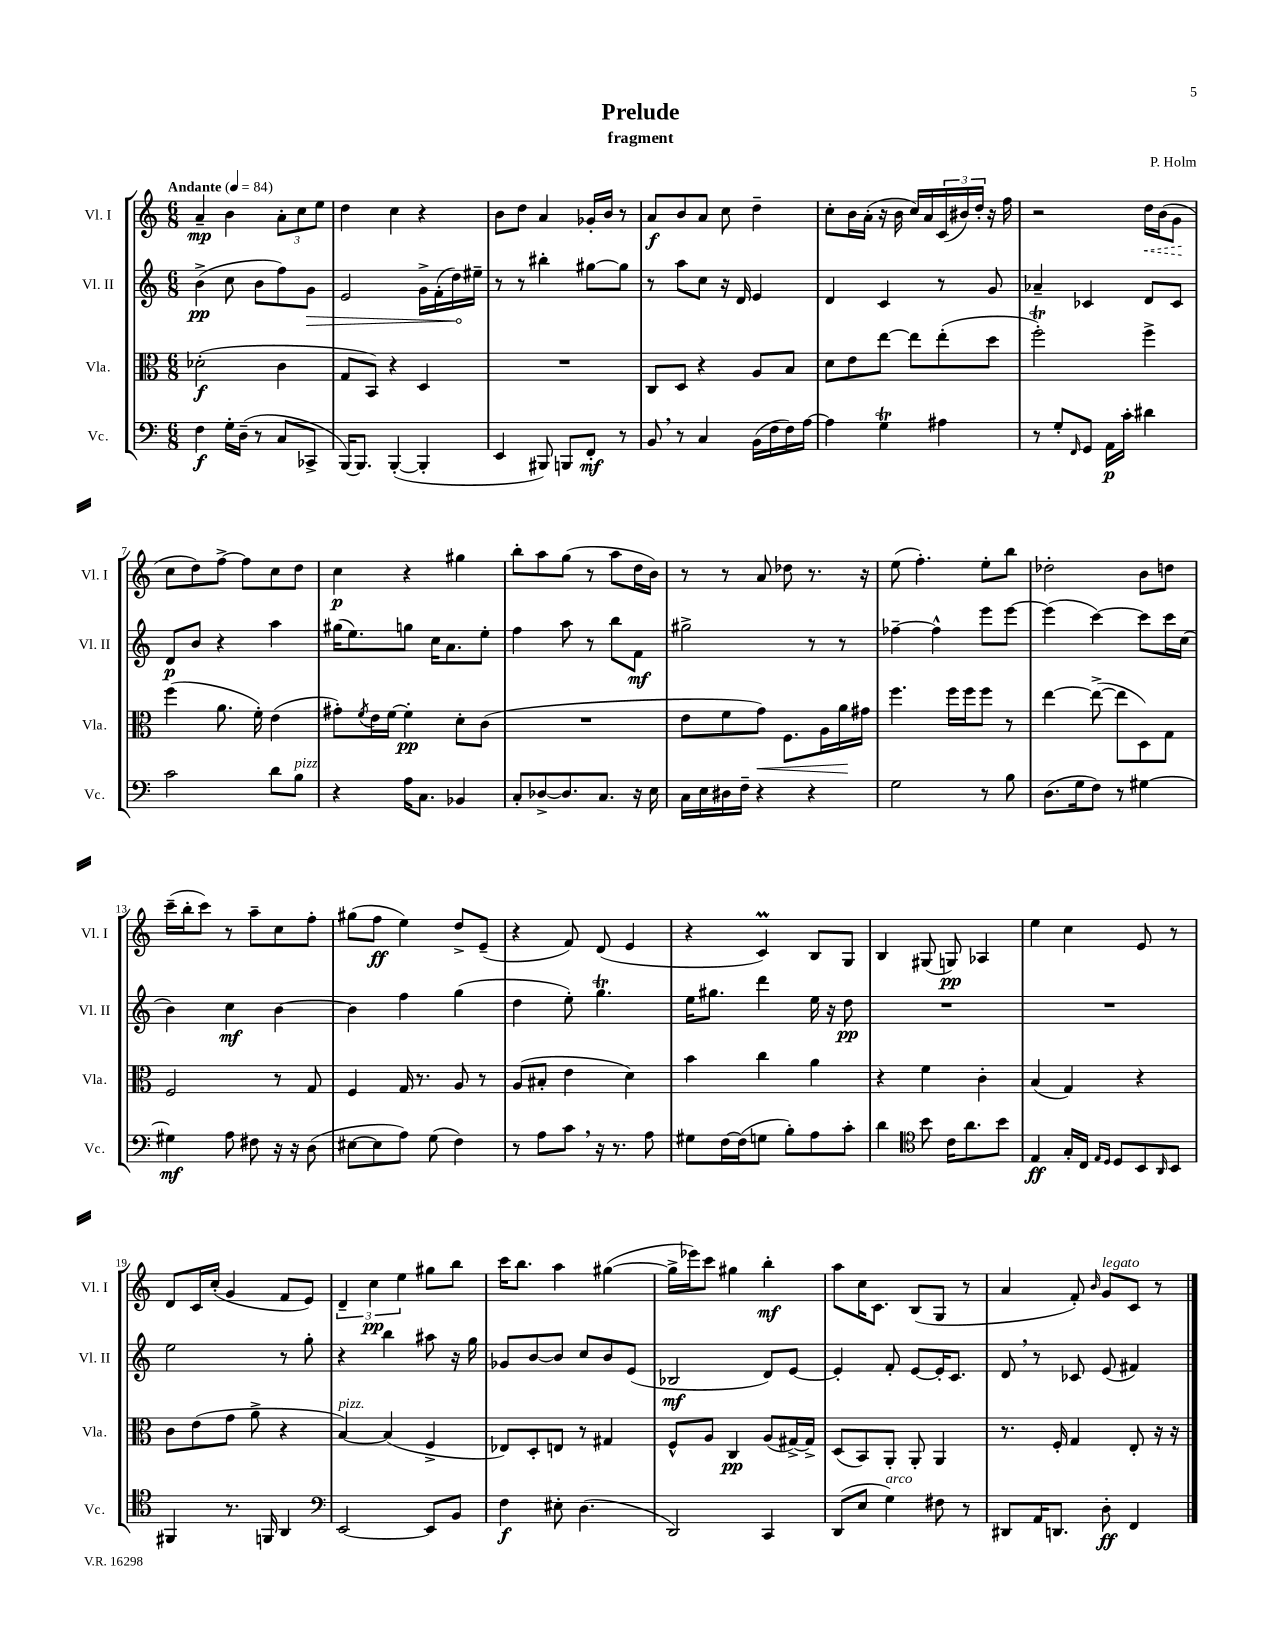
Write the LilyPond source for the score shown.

\header { title = "Prelude" composer = "P. Holm" subtitle = "fragment" }
<<
\new StaffGroup <<
\new Staff = "s0" \with { instrumentName = "Vl. I" shortInstrumentName = "Vl. I" } {
    \clef treble \key c \major \numericTimeSignature \time 6/8 \tempo "Andante" 4 = 84
    a'4--\mp b'4 \tuplet 3/2 { a'8-. c''8 e''8 } |
    d''4 c''4 r4 |
    b'8 d''8 a'4 ges'16-. b'16 r8 |
    a'8\f b'8 a'8 c''8 d''4-- |
    c''8-. b'16 a'16-.( r16 b'16 c''16) a'16 \tuplet 3/2 { c'16( bis'16) d''16-. } r16 f''16 |
    r2 \once \override Hairpin.style = #'dashed-line d''16\< b'16( g'8\! |
    c''8 d''8) f''8~-> f''8 c''8 d''8 |
    c''4\p r4 gis''4 |
    b''8-. a''8 g''8( r8 a''8 d''16 b'16) |
    r8 r8 a'8 des''8 r8. r16 |
    e''8( f''4.-.) e''8-. b''8 |
    des''2-. b'8 d''8 |
    c'''16--( b''16-. c'''8) r8 a''8-- c''8 f''8-. |
    gis''8( f''8\ff e''4) d''8-> e'8--( |
    r4 f'8) d'8( e'4 |
    r4 c'4\prall) b8 g8 |
    b4 gis8( g8\pp) aes4 |
    e''4 c''4 e'8 r8 |
    d'8 c'16 c''16-.( g'4 f'8 e'8) |
    \tuplet 3/2 { d'4-- c''4\pp e''4 } gis''8 b''8 |
    c'''16 b''8. a''4 gis''4~( |
    gis''16-> ees'''16) c'''8 gis''4 b''4-.\mf |
    a''8 c''16 c'8. b8( g8 r8 |
    a'4 f'8-.) \grace { b'16 } g'8^\markup { \italic "legato" } c'8 r8 \bar "|." |
}
\new Staff = "s1" \with { instrumentName = "Vl. II" shortInstrumentName = "Vl. II" } {
    \clef treble \key c \major \numericTimeSignature \time 6/8
    b'4->\pp( c''8 b'8 f''8) \once \override Hairpin.circled-tip = ##t g'8\> |
    e'2 g'16-> f'16-.( d''16\!) eis''16-- |
    r8 r8 bis''4-. gis''8~ gis''8 |
    r8 a''8 c''8 r16 d'16 e'4 |
    d'4 c'4 r8 g'8 |
    aes'4-- ces'4 d'8 ces'8 |
    d'8\p b'8 r4 a''4 |
    gis''16( e''8.) g''8 c''16 a'8. e''8-. |
    f''4 a''8 r8 b''8 f'8\mf |
    gis''2-> r8 r8 |
    fes''4~-- fes''4-^ e'''8 e'''8~ |
    e'''4( c'''4~) c'''8 c'''16 c''16( |
    b'4) c''4\mf b'4~ |
    b'4 f''4 g''4( |
    d''4 e''8-.) g''4.\trill |
    e''16 gis''8. d'''4 e''16 r16 d''8\pp |
    R2. |
    R2. |
    e''2 r8 g''8-. |
    r4 b''4 ais''8 r16 g''16 |
    ges'8 b'8~ b'8 c''8 b'8 e'8( |
    bes2\mf d'8) e'8~ |
    e'4-. f'8-. e'8~ e'16-. c'8. |
    d'8 \breathe r8 ces'8 e'8( fis'4) \bar "|." |
}
\new Staff = "s2" \with { instrumentName = "Vla." shortInstrumentName = "Vla." } {
    \clef alto \key c \major \numericTimeSignature \time 6/8
    des'2-.\f( c'4 |
    g8 b,8) r4 d4 |
    R2. |
    c8 d8 r4 a8 b8 |
    d'8 e'8 e''8~ e''8 e''8-.( d''8 |
    f''2-.\trill) f''4-> |
    f''4( a'8. f'16-.) e'4( |
    gis'8-.) \acciaccatura { f'8 } e'16 f'16~ f'4-.\pp d'8-. c'8( |
    R2. |
    e'8 f'8 g'8\<) f8. a16 a'16\! gis'16 |
    f''4. f''16 f''16 f''8 r8 |
    e''4~ e''8~->( e''8 d8) g8 |
    f2 r8 g8 |
    f4 g16 r8. a8 r8 |
    a8( bis8-. e'4 d'4) |
    b'4 c''4 a'4 |
    r4 f'4 c'4-. |
    b4( g4) r4 |
    c'8 e'8( g'8 a'8-> r4 |
    b4~^\markup { \italic "pizz." }) b4( f4-> |
    ees8) d8-. e8 r8 gis4 |
    f8-^ a8 c4\pp a8( gis16~->) gis16-> |
    d8( b,8) a,8-. a,8-. a,4 |
    r8. f16-. g4 e8-. r16 r16 \bar "|." |
}
\new Staff = "s3" \with { instrumentName = "Vc." shortInstrumentName = "Vc." } {
    \clef bass \key c \major \numericTimeSignature \time 6/8
    f4\f g16-. d16--( r8 c8 ces,8-> |
    b,,16~) b,,8. b,,4~-.( b,,4-. |
    e,4 bis,,8) b,,8 f,8-.\mf r8 |
    b,8 \breathe r8 c4 b,16( f16 f16) a16~ |
    a4 g4\trill ais4 |
    r8 g8-. \grace { f,16 } g,8 a,16\p c'16-. dis'4 |
    c'2 d'8 b8^\markup { \italic "pizz." } |
    r4 a16 c8. bes,4 |
    c8-. des8~-> des8. c8. r16 e16 |
    c16 e16 dis16 f16-- r4 r4 |
    g2 r8 b8 |
    d8.( g16 f8) r8 gis4~ |
    gis4\mf a8 fis8 r16 r16 d8( |
    eis8~ eis8 a8) g8( f4) |
    r8 a8 c'8 \breathe r16 r8. a8 |
    gis8 f16~ f16( g8 b8-.) a8 c'8-. |
    d'4 \clef tenor b'8 c'16 a'8. b'8 |
    e4\ff g16-. c16 \grace { e16 d16 } d8 b,8 \grace { a,16 } b,8 |
    fis,4 r8. f,16 a,4 |
    \clef bass e,2~ e,8 b,8 |
    f4\f eis8-. d4.( |
    d,2) c,4 |
    d,8( e8 g4^\markup { \italic "arco" }) fis8 r8 |
    dis,8 a,16 d,8. d8-.\ff f,4 \bar "|." |
}
>>
>>
